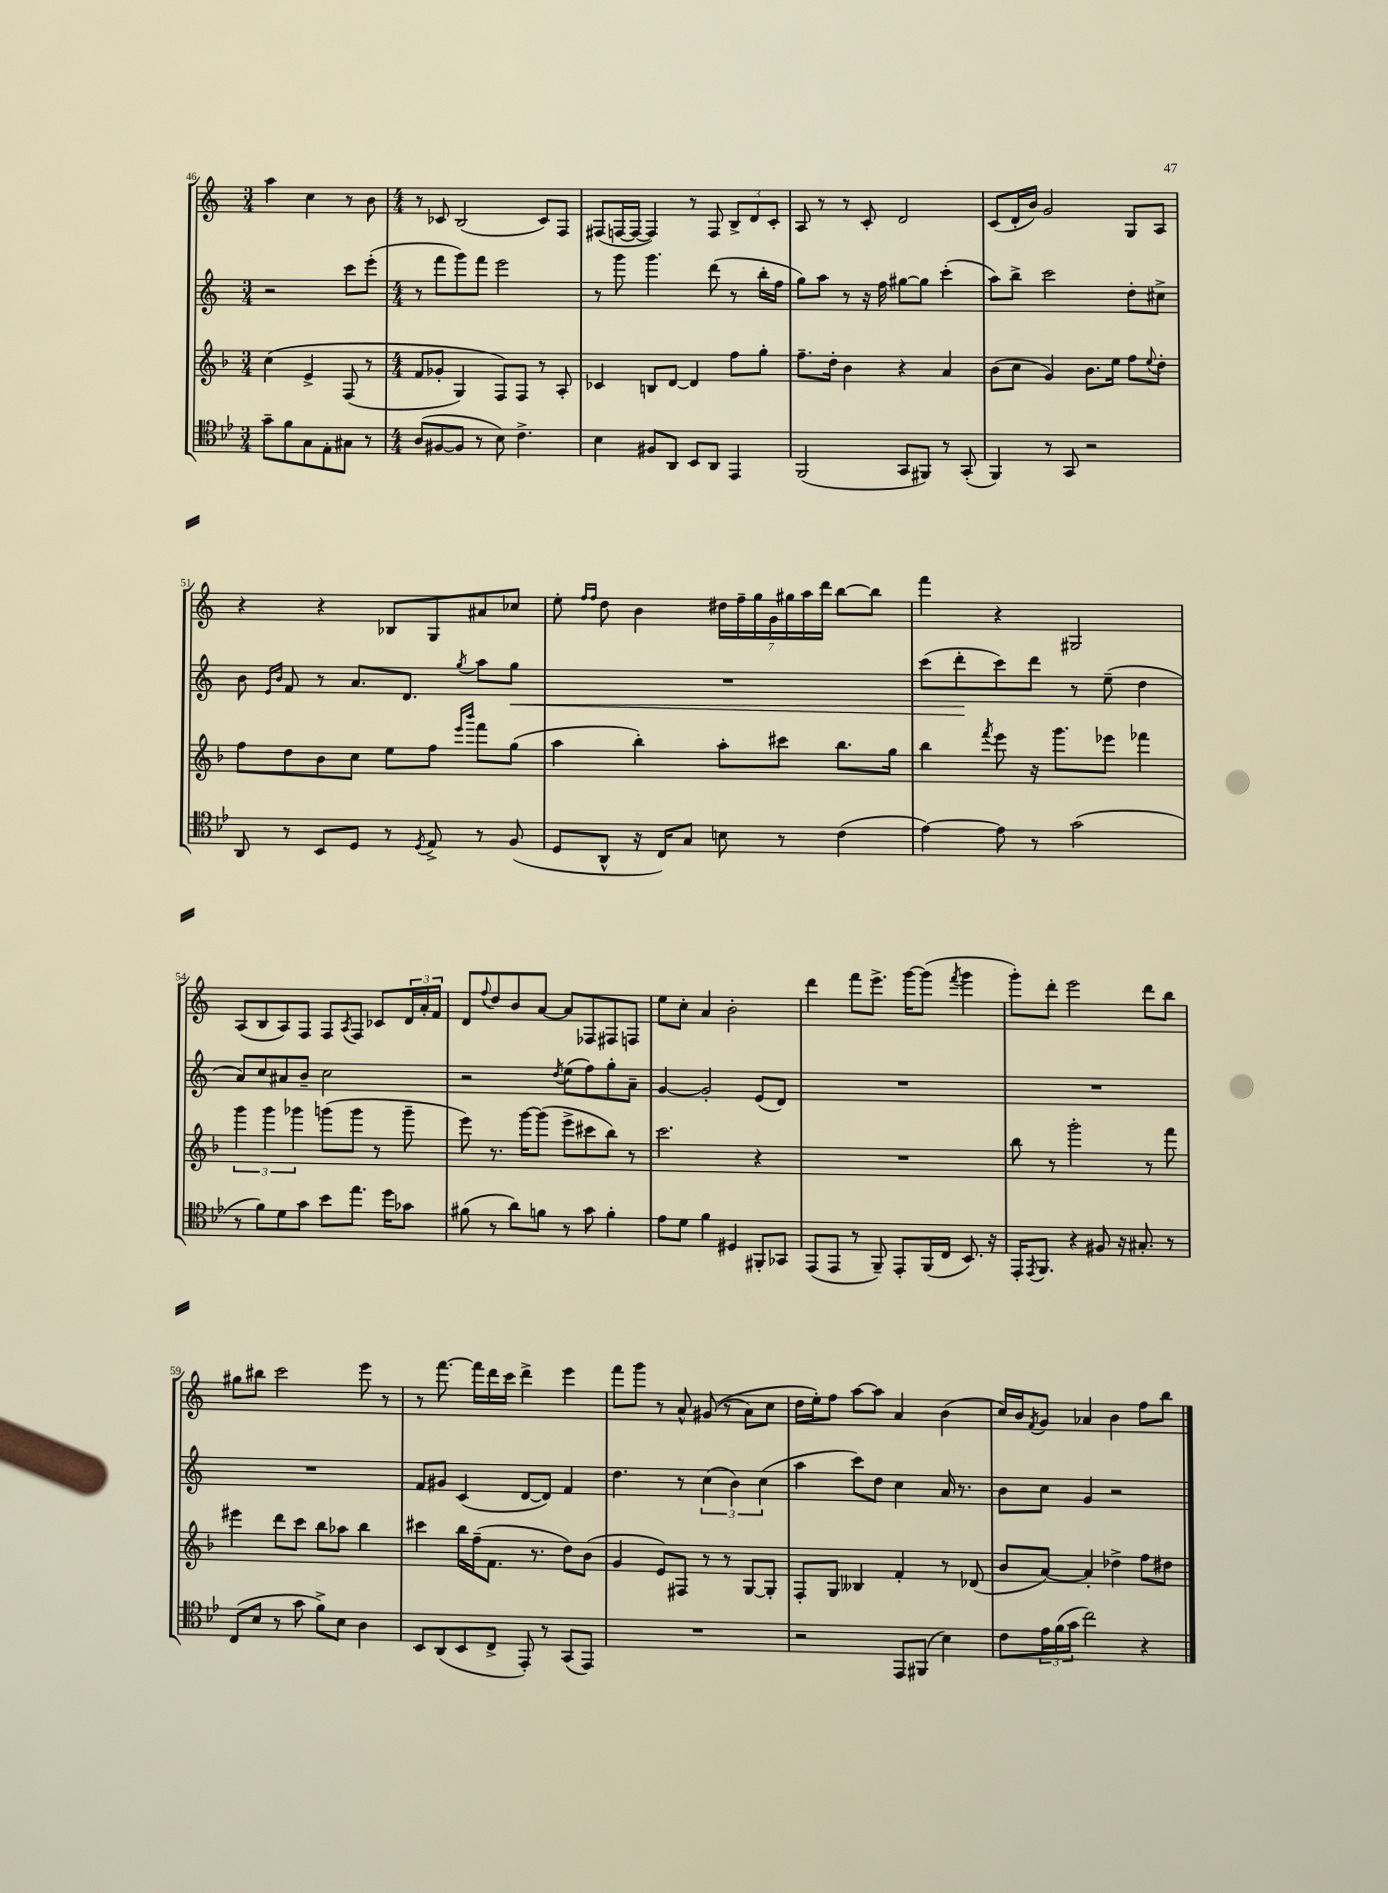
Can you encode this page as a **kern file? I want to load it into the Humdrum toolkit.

**kern	**kern	**kern	**kern
*staff4	*staff3	*staff2	*staff1
*clefC4	*clefG2	*clefG2	*clefG2
*k[b-e-]	*k[b-]	*k[]	*k[]
*M3/4	*M3/4	*M3/4	*M3/4
8g~	&(4cc	2r	4aa
8f	.	.	.
8G	4e^	.	4cc
8E-'	.	.	.
8G#	(8F	8ccc	8r
8r	8r	(8eee'	8b
=	=	=	=
*M4/4	*M4/4	*M4/4	*M4/4
(8A	8f	8r	8r
[8F#	8g-'	8fff	8c-
8F#]	4G)	8ggg)	(2B
8r	.	8fff	.
8B-)	8F&)	2eee	.
4.c^	8F	.	.
.	8r	.	8c-)
.	8A'	.	8F
=	=	=	=
4B-	4c-	8r	(8F#
.	.	8ggg	[16F
.	.	.	16F_
8F#	8B	4.ggg	4F])
8AA	[8d	.	.
8BB-	4d]	.	8r
8AA	.	(8ddd	8F
4EE-	8ff	8r	12B^
.	.	.	12d
.	8gg'	16bb'	.
.	.	.	12c'
.	.	16ff	.
=	=	=	=
(2FF	8.ff~	8gg)	8A
.	.	8aa	8r
.	16dd'	.	.
.	4b-	8r	8r
.	.	16r	8c'
.	.	16ff	.
8GG	4r	[8gg#	2d
8FF#)	.	8gg#]	.
8r	4a	(4ccc'	.
(8GG'	.	.	.
=	=	=	=
4FF)	(8b-	8aa)	(8c
.	8cc	8bb^	16d'
.	.	.	16b)
8r	4g)	2ccc	2g
8GG	.	.	.
2r	8.b-	.	.
.	16ee	.	.
.	8ff	8dd'	8G
.	8qqee	.	.
.	8dd'	8cc#^	8A
=	=	=	=
8AA	8ff	8b	4r
.	.	16qqe	.
.	.	16qqb	.
8r	8dd	8f	.
8BB-	8b-	8r	4r
8D	8cc	8.a	.
8r	8ee	.	8B-
.	.	8.d	.
8qD	.	.	.
8E-^	8ff	.	8G
.	16qqeee	.	.
.	16qqbbb-	8qgg	.
8r	8fff	8aa	8a#
(8F	(8gg	8gg	8cc-
=	=	=	=
8D	4aa	1r	8ee'
.	.	.	16qqff
.	.	.	16qqff
8AA^^	.	.	8dd
16r	4bb-')	.	4b
16C)	.	.	.
8G	.	.	.
8B	8aa'	.	28dd#
.	.	.	28ff~
.	.	.	28gg
.	.	.	28g
8r	8ccc#	.	.
.	.	.	28gg#
.	.	.	28aa
.	.	.	28ddd
(4c	8.bb-	.	[8bb
.	.	.	8bb]
.	16gg	.	.
=	=	=	=
[4e-)	4bb-	(8ccc	4fff
.	.	8ddd'	.
.	8qfff	.	.
8e-]	8eee	8ccc)	4r
8r	16r	8ddd	.
.	8.ggg	.	.
(2g	.	8r	2G#
.	8eee-	(8ee~	.
.	4fff-	4dd	.
=	=	=	=
8r	6ggg	8a)	(8A
8f)	.	8cc	8B
.	6ggg	.	.
8d	.	8a#	8A)
.	6ggg-	.	.
8g	.	8b~	8F
8b-	(8ggg	2cc	8F
.	.	.	8qA
8.ee-	8ggg	.	8F
.	8r	.	8c-
16dd	.	.	.
8g-	8ggg~	.	24d
.	.	.	24a'
.	.	.	24f
=	=	=	=
(8f#	8eee)	2r	8d
.	.	.	8qqff
8r	8.r	.	8dd
8a)	.	.	8b
.	[16ggg	.	.
8f	(8ggg]	.	[8a
.	.	8qdd	.
8r	8eee^	(8ee	8a]
8g	8ccc#	8ff)	8F-
4f'	8bb-)	8gg'	8F#
.	8r	8a~	8F
=	=	=	=
8e-	2.ccc	[4g	8ee
8d	.	.	8cc'
4f	.	2g']	4a
4D#	.	.	2b'
8FF#'	4r	(8e	.
8GG-	.	8d)	.
=	=	=	=
(8EE-	1r	1r	4ddd
8EE-	.	.	.
8r	.	.	8fff
8FF~)	.	.	8.eee^
8EE-'	.	.	.
.	.	.	[16ggg
(16FF	.	.	(8ggg]
16C	.	.	.
.	.	.	8qfff
8.BB-)	.	.	4ggg
16r	.	.	.
=	=	=	=
16EE-'	8bb-	1r	8ggg')
8qEE-	.	.	.
8.FF	.	.	.
.	8r	.	8ddd'
4r	2ggg'	.	2eee
8F#	.	.	.
16r	.	.	.
8.G#'	.	.	.
.	8r	.	8ddd
8r	8fff	.	8bb
=	=	=	=
(8C	4eee#	1r	8gg#
8B-	.	.	8bb#
8r	8ddd	.	2ccc
8g	8ccc	.	.
8f^)	8bb-	.	.
8B-	8aa-	.	.
4A	4bb-	.	8eee
.	.	.	8r
=	=	=	=
8BB-	4ccc#	8f	8r
(8AA	.	8g#	[8.fff
8BB-	16bb-	(4c	.
.	(16ff~	.	16fff]
8C^	8.f	.	16ddd
.	.	.	16ccc
8EE-')	.	[8d	4ddd^
.	8.r	.	.
8r	.	8d])	.
(8GG	8dd)	4f	4eee
8EE-)	(8b-	.	.
=	=	=	=
1r	4g	4.dd	8fff
.	.	.	8ggg
.	8e)	.	8r
.	8F#	8r	8a^^
.	8r	(6cc	&((8g#
.	8r	.	8r
.	.	6b)	.
.	[8G	.	8a)
.	.	(6cc	.
.	8G']	.	8cc
=	=	=	=
2r	8F'	4aa	16dd
.	.	.	16ee'&)
.	8G	.	8ff
.	4B--	8ccc)	[8aa
.	.	8dd	8aa]
8EE-	4f'	4cc	4a
(8FF#	.	.	.
4B-)	8r	16a	(4b
.	.	8.r	.
.	(8d-	.	.
=	=	=	=
8c	8b-	8b	16cc)
.	.	.	16b
.	.	.	8qf
24e-	[8a)	8cc	8g
(24f	.	.	.
24g	.	.	.
2cc)	4a']	4g	4a-
.	4dd-^	2r	4b
4r	8ff	.	8ff
.	8dd#	.	8bb
==	==	==	==
*-	*-	*-	*-
